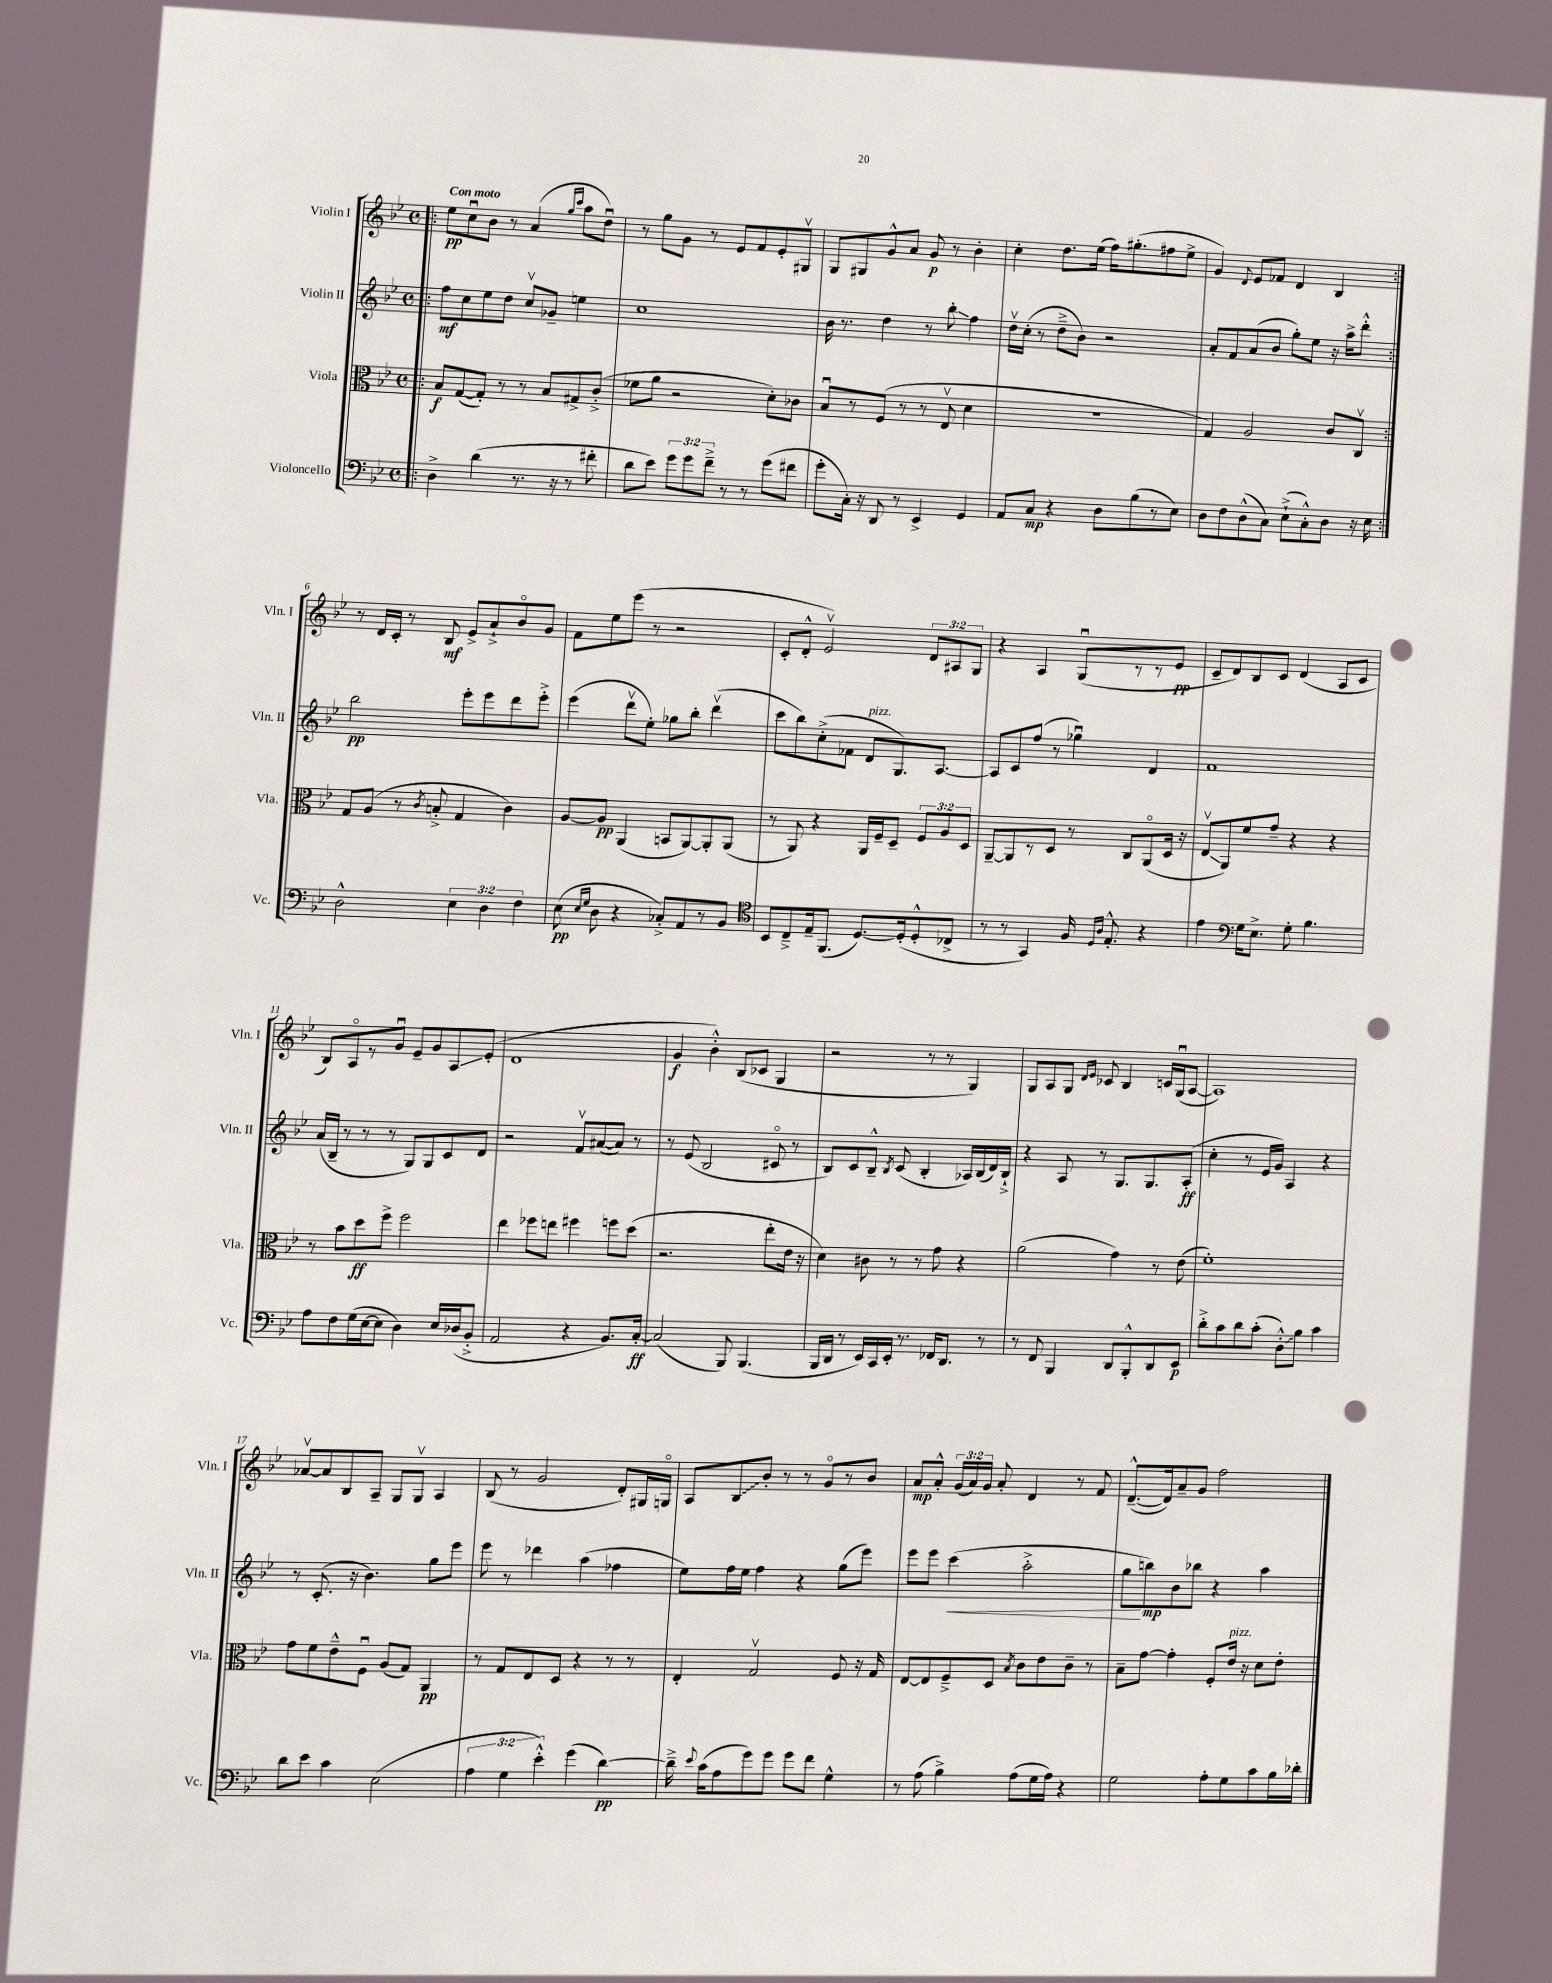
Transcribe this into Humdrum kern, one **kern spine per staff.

**kern	**kern	**kern	**kern
*staff4	*staff3	*staff2	*staff1
*clefF4	*clefC3	*clefG2	*clefG2
*k[b-e-]	*k[b-e-]	*k[b-e-]	*k[b-e-]
*M4/4	*M4/4	*M4/4	*M4/4
*met(c)	*met(c)	*met(c)	*met(c)
=!|:	=!|:	=!|:	=!|:
4D^	8B-	8ff	8ee-
.	([8G	8cc	8ccu
(4d	8G'])	8ee-	8b-
.	8r	8dd	8r
8.r	8r	8ccv	(4a
.	8B-	8g-~	.
16r	.	.	.
.	.	.	16qqgg
.	.	.	16qqccc
8r	8G#^	4ee	8aa
8f#'	(8c'^	.	8ddu)
=	=	=	=
8d	8f-	1cc	8r
8e-)	8a	.	8gg
12g	2r	.	8g
12g	.	.	.
.	.	.	8r
12f~^	.	.	.
8r	.	.	8e-
8r	.	.	8f
(8g	8d')	.	8e-'
8f#	8c-	.	8G#v
=	=	=	=
8g'	8B-u	16b-	8G
.	.	8.r	.
16C')	8r	.	8G#
16r	.	.	.
8DD	(8F	4dd	8g^^
8r	8r	.	8a
4EE-^	8r	8r	8g
.	8E-v	8bb-'	8r
4GG	4d	4ff	4b-'
=	=	=	=
8AA	1r	16ddv	4cc'
.	.	(16cc'	.
8C	.	8r	.
4r	.	8dd~^	8.dd
.	.	8b-)	.
.	.	.	(16ee-
8D	.	2r	16ff)
.	.	.	(8.gg#'
(8B-	.	.	.
8r	.	.	8ff#
8E-)	.	.	8ee-^
=	=	=	=
8D	4G)	8a'	4g)
8F	.	8f	.
.	.	.	8qqd
(8D^^	2A	(8a	8e-
8C)	.	8b-	8f-
(8E-`^	.	8gg')	4d
8C'^^)	.	8ee-	.
8D	8c	16r	4B-
.	.	16aa^	.
16r	8Cv	8ddd'^^	.
16E-	.	.	.
=:|!	=:|!	=:|!	=:|!
2D^^	8G	2bb-	8r
.	(8A	.	16d
.	.	.	16c'
.	8r	.	8r
.	8qc	.	.
.	8B'^	.	8B-
6E-	4G	8eee-'	8e-^
.	.	8eee-	8a`^
6D	.	.	.
.	4c)	8ddd	8b-o
6F	.	.	.
.	.	8eee-'^	8g
=	=	=	=
(8E-	[8A	(4eee-	8f
16qqE-	.	.	.
16qqG	.	.	.
8D	8A]	.	8ee-
4r	(4AA	8dddv	(8eee-
.	.	8ee-')	8r
8C-'^)	8BB	8gg-	2r
8AA	[8AA)	8bb-'	.
8r	8AA']	(4dddv	.
8BB-	(8AA	.	.
=	=	=	=
*clefC4	*	*	*
8BB-	8r	8ccc	8c'
8C~^	8AA)	8bb-)	8d'^^
16E-~	4r	(8cc'^	2e-v)
(8.FF	.	.	.
.	.	8f-	.
[8.D)	16AA	8d	.
.	16F~	.	.
.	8D~	8.G)	.
(16D']	.	.	.
8D'^^	12F	.	12d
.	.	[8.A	.
.	12A	.	12A#
8C-^	.	.	.
.	12D	.	12G
=	=	=	=
8r	[8AA~	8A]	4r
8r	8AA]	8c	.
4GG)	8r	(8ff	4A
.	8D	8r	.
16F	8r	4gg-u)	(8Gu
16qqD	.	.	.
16qqA	.	.	.
8.E-'^^	.	.	.
.	8C	.	8r
4r	(8AAo	4d	8r
.	16D	.	8e-
.	16r	.	.
=	=	=	=
4e-	8E-v	1f	8c~
.	8AA)	.	8d)
*clefF4	*	*	*
16G	8f	.	8B-
8.E-^	.	.	.
.	8g~	.	8c
8G'	4r	.	(4d
4.B-	.	.	.
.	4r	.	8A
.	.	.	8c
=	=	=	=
8A	8r	(16a	8B-)
.	.	16B-~	.
8F	8b-	8r	8Ao
(16G	8dd	8r	8r
[16E-	.	.	.
8E-]	8ff^	8r	8gu
4D)	2ff	8G)	8e-~
.	.	8G	8g
16E-	.	8c	8A
(16D-	.	.	.
8BB-'^	.	8d	(8e-'
=	=	=	=
2AA	4ee-	2r	1d
.	8ff-	.	.
.	8ee	.	.
4r	4ff#	8fv	.
.	.	([8a#	.
8.BB-)	8ff	8a#])	.
.	(8dd	8r	.
[16C'	.	.	.
=	=	=	=
(2C]	2.r	8r	4g
.	.	(8e-	.
.	.	2B-	4b-'^^)
8BBB-)	.	.	(8B-
(4.BBB-	.	.	8c-
.	8ee-'	8c#o	4G
.	16e-	8r	.
.	16r	.	.
=	=	=	=
16BBB-	4d)	8B-)	2r
16DD	.	.	.
8r	.	8c	.
16EE-)	8c#	8B-~^^	.
16CC	.	.	.
.	.	8qB-	.
16EE-'	8r	(8c	.
8.r	.	.	.
.	8r	4B-'	8r
16FF-	8g	.	8r
8.DD	.	.	.
.	4r	16A-)	4G)
.	.	(16B-	.
8r	.	16d)	.
.	.	16B-`^	.
=	=	=	=
8r	(2a	4r	8G
8FF	.	.	8A
4BBB-	.	8A	8G
.	.	.	16qqd
.	.	.	16qqe-
.	.	8r	8c-
8DD	4g)	8.G	4B-
8BBB-'^^	.	.	.
.	.	8.G	.
8DD	8r	.	16c
.	.	.	(16Gu
8EE-	(8e-	(8A'	[8A
=	=	=	=
8d'^	1f')	4cc'	1A])
8c	.	.	.
8d	.	8r	.
(8c'	.	16e-	.
.	.	16g)	.
8D'^^)	.	4A	.
8B-	.	.	.
4c	.	4r	.
=	=	=	=
8d	8g	8r	[8a-v
8e-	8f	(8.c'	8a-]
4c	8e-~^^	.	8B-
.	.	16r	.
.	8Fu	4.b-)	8A~
(2E-	(8A	.	8G
.	8G)	.	8Gv
.	4AA	8gg	4A
.	.	8eee-	.
=	=	=	=
6A	8r	8eee-	(8B-
.	8G	8r	8r
6G	.	.	.
.	8E-	4ddd-	2g
6e-'^^)	.	.	.
.	8D	.	.
(4g	4r	(4aa	.
[4d)	8r	4ff-	8d')
.	8r	.	16G#
.	.	.	16Go
=	=	=	=
16d~^]	4E-'	8ee-)	8A
8qqe-	.	.	.
(16c	.	.	.
8A	.	16ff	8B-
.	.	16ee-	.
8g)	2Gv	4ff	8b-'
8g	.	.	8r
8g	.	4r	8r
8f	.	.	8go
4G^^	8F	(8gg	8r
.	16r	8eee-)	8b-
.	16G	.	.
=	=	=	=
8r	[8E-	8eee-	8a
(8A	8E-]	8eee-	8a'^^
4B-^)	8F~^	(4ccc	(24g
.	.	.	24a)
.	.	.	24g
.	8D	.	8a'
.	8qB-	.	.
(8A	8c	2aa'^	4d
16G	8e-	.	.
16A)	.	.	.
4r	8c~	.	8r
.	8r	.	8f
=	=	=	=
2G	8B-~	8gg	([8.d~^^
.	[8g	8bb)	.
.	.	.	16d])
.	4g']	8b-	8a~
.	.	8bb-	8g
8A'	8F'	4r	2ff
8G	16e-	.	.
.	16r	.	.
8c	8d	4aa	.
16B-	8e-'	.	.
16d-'	.	.	.
==	==	==	==
*-	*-	*-	*-
